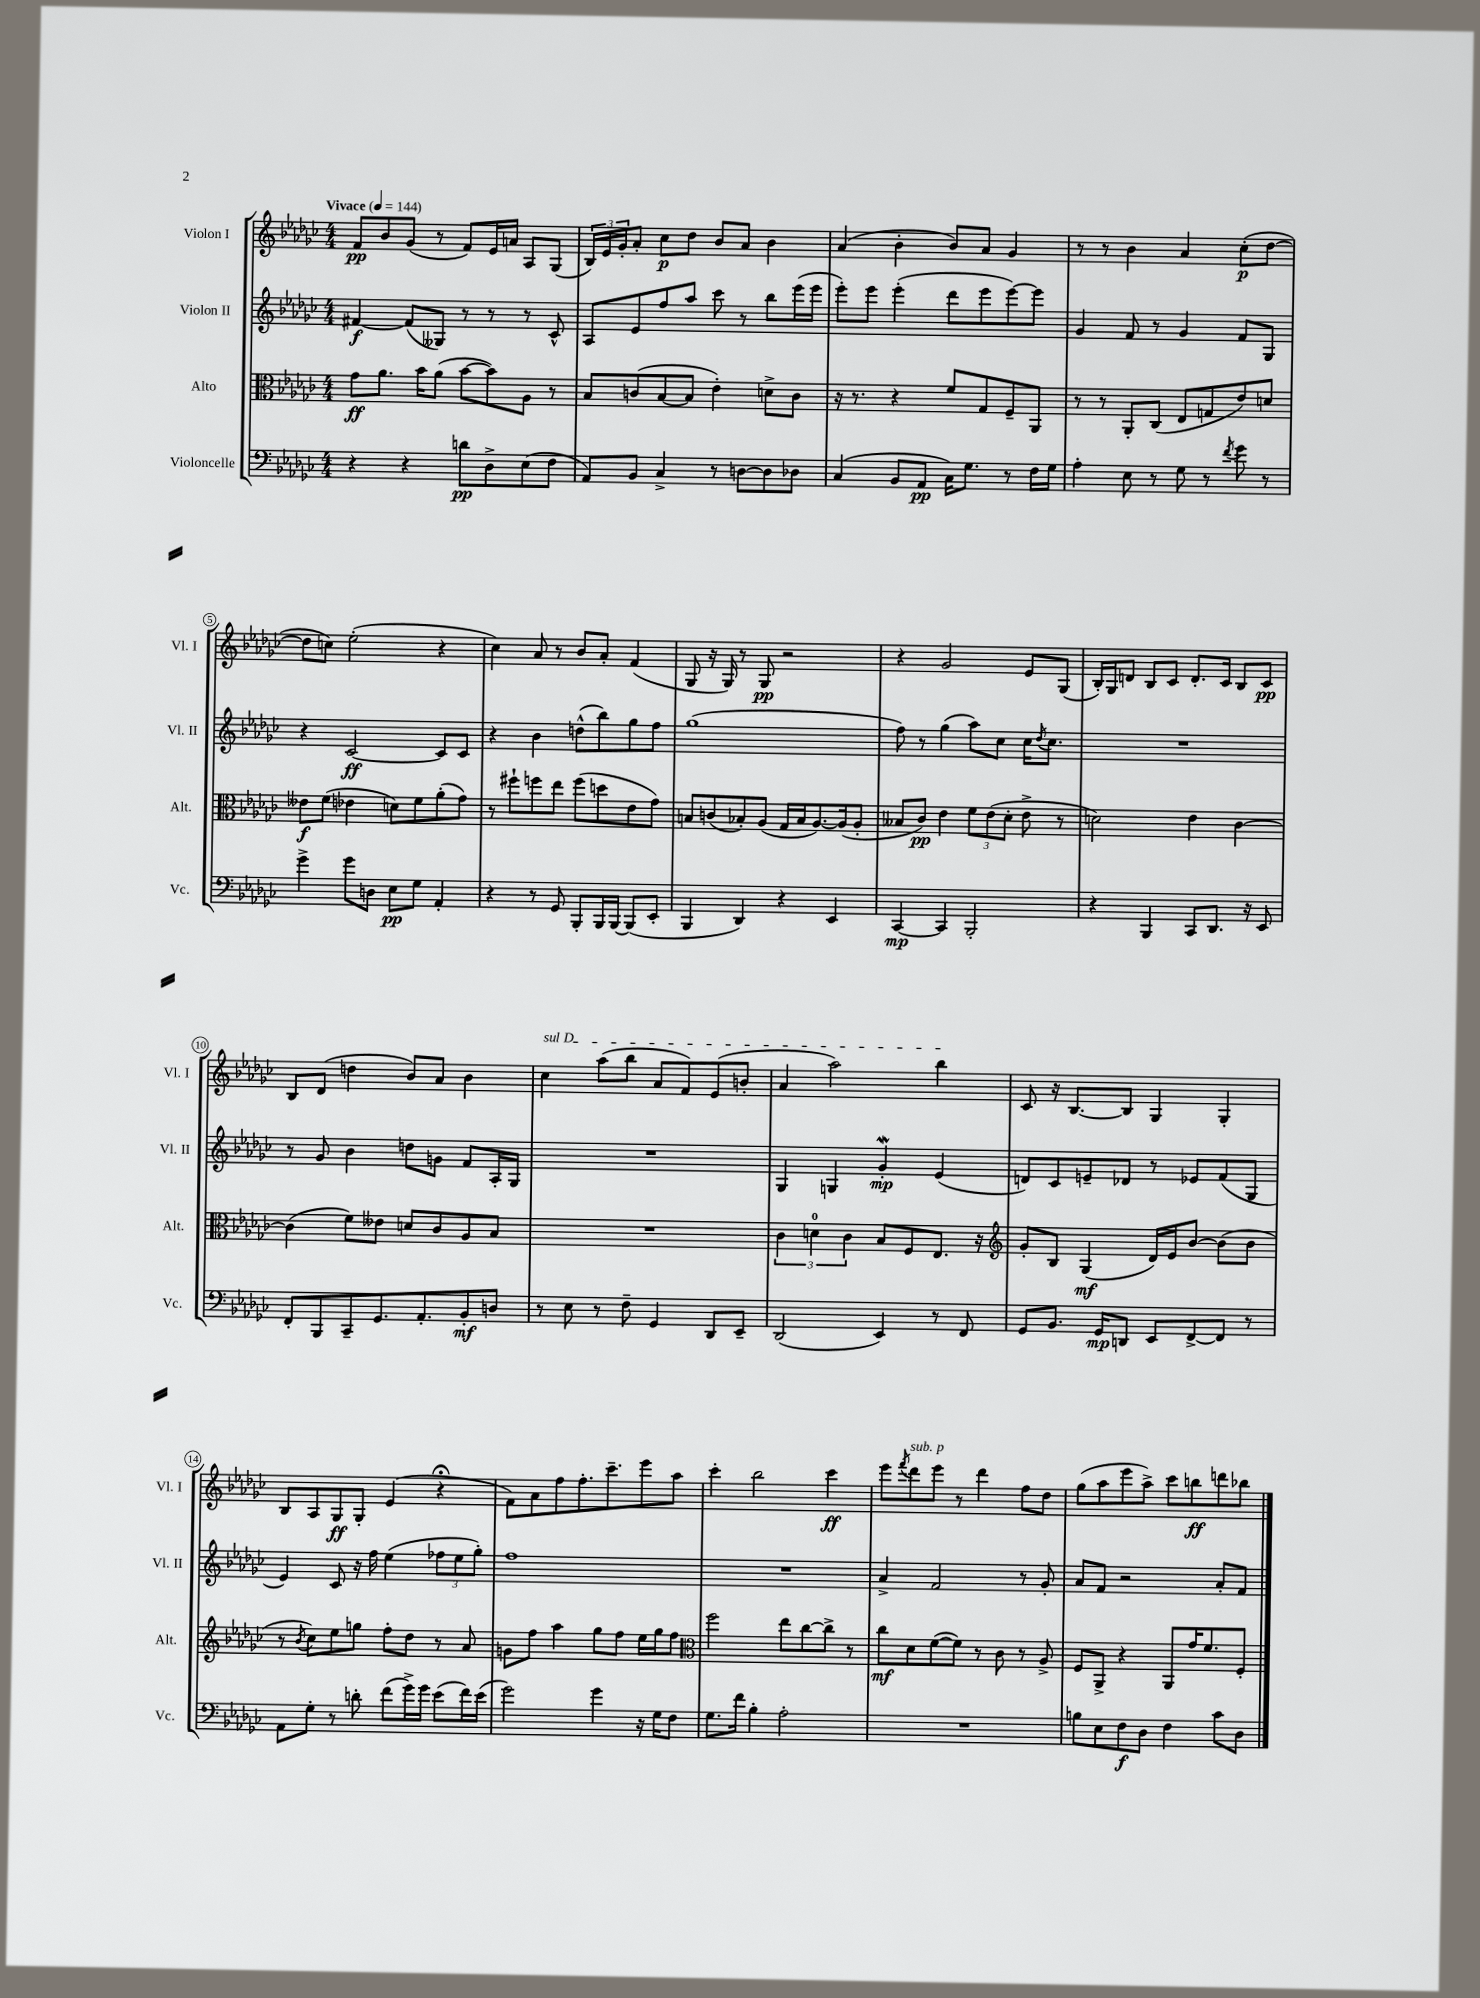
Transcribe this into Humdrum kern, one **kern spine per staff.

**kern	**kern	**kern	**kern
*staff4	*staff3	*staff2	*staff1
*clefF4	*clefC3	*clefG2	*clefG2
*k[b-e-a-d-g-c-]	*k[b-e-a-d-g-c-]	*k[b-e-a-d-g-c-]	*k[b-e-a-d-g-c-]
*M4/4	*M4/4	*M4/4	*M4/4
*MM144	*MM144	*MM144	*MM144
4r	8g-\L	[4f#/	8f/L
.	8.a-\J	.	8b-/
4r	.	(8f#/]L	(8g-/J
.	16b-\LK	.	.
.	(8a-\J	8G--/J)	8r
8d\L	[8b-\L	8r	8f/L)
8D-^\	8b-\])	8r	16e-/L
.	.	.	16a/JJ
(8E-\	8A-\J	8r	8A-/L
8F\J	8r	8c-^^/	(8G-/J
=	=	=	=
8AA-/L)	8B-/L	8A-/L	24B-/LL)
.	.	.	24e-/
.	.	.	24g-'/J
8BB-/J	(8c/	8e-/	8a-'/J
4C-^/	[8B-/	8ff/	8cc-\L
.	8B-/]J	8aa-/J	8dd-\J
8r	4e-'\)	8ccc-\	8b-/L
[8D\L	.	8r	8a-/J
8D\]	8d^\L	8bb-\L	4b-\
8D-\J	8c\J	(16eee-\L	.
.	.	16eee-\JJ	.
=	=	=	=
(4C-/	16r	8eee-'\L)	(4a-/
.	8.r	.	.
.	.	8eee-\J	.
8BB-/L	4r	(4eee-'\	4b-'\
8AA-/J	.	.	.
16C-\LK)	8f/L	8ddd-\L	8b-/L)
8.G-\J	.	.	.
.	8G-/	8eee-\	8a-/J
8r	8F~/	[8eee-\)	4g-/
16F\LL	8AA-/J	8eee-\]J	.
16G-\JJ	.	.	.
=	=	=	=
4A-'\	8r	4g-/	8r
.	8r	.	8r
8E-\	8AA-'/L	8f/	4b-\
8r	(8C-/J	8r	.
8G-\	8E-/L	4g-/	4a-/
8r	8G/	.	.
8qf/	.	.	.
8g-\	8e-/)	8f/L	(8cc-'\L
8r	8d/J	8G-/J	[8dd-\J
=	=	=	=
4g-^\	8e--\L	4r	8dd-\]L
.	(8f\J	.	8cc\J)
8g-\L	4e-\	[2c-/	(2ee-'\
8D\J	.	.	.
8E-\L	8d\L)	.	.
8G-\J	8f\	.	.
4AA-'/	(8a-'\	8c-/]L	4r
.	8g-\J)	8c-/J	.
=	=	=	=
4r	8r	4r	4cc-\)
.	8ff#`\L	.	.
8r	8ff\	4b-\	8a-/
8GG-/	8ee-\J	.	8r
8BBB-'/L	(8ff\L	(8dd^^\L	8b-/L
16BBB-/L	8dd\	8bb-\)	8a-'/J
[16BBB-/JJ	.	.	.
(8BBB-/]L	8e-\	8gg-\	(4f/
8EE-'/J	8g-\J)	8ff\J	.
=	=	=	=
4BBB-/	8B/L	(1gg-	8G-/
.	(8c/	.	16r
.	.	.	16G-/)
4DD-/)	8B-'/)	.	8r
.	(8A-/J	.	8G-/
4r	16G-/LL	.	2r
.	16B-/J	.	.
.	[8.A-/)	.	.
4EE-/	.	.	.
.	(16A-/]k	.	.
.	8A-'/J	.	.
=	=	=	=
[4CC-/	8B--/L	8ff\)	4r
.	8c-/J)	8r	.
4CC-/]	4e-\	(4gg-\	2g-/
2BBB-'/	12f\L	8aa-\L)	.
.	(12e-\	.	.
.	.	8cc-\J	.
.	12d-'\J	.	.
.	8e-^\	16cc-\LK	8e-/L
.	.	8qdd-/	.
.	.	8.cc-\J	.
.	8r	.	(8G-/J
=	=	=	=
4r	2d\)	1r	16B-'/LL)
.	.	.	16G-/J
.	.	.	8d/J
4BBB-/	.	.	8B-/L
.	.	.	8c-/J
8CC-/L	4e-\	.	8.d'/L
8.DD-/J	.	.	.
.	.	.	16c-/Jk
.	[4c-\	.	8B-/L
16r	.	.	.
8EE-/	.	.	8c-/J
=	=	=	=
8FF'/L	(4c-\]	8r	8B-/L
8BBB-/	.	8g-/	(8d-/J
8CC-~/	8f\L)	4b-\	4dd\
8.GG-/	8e--\J	.	.
.	8d/L	8dd\L	8b-/L)
8.AA-'/	.	.	.
.	8c-/	8g\J	8a-/J
8BB-'/	8A-/	8f/L	4b-\
8D/J	8B-/J	16A-'/L	.
.	.	16G-/JJ	.
=	=	=	=
8r	1r	1r	4cc-\
8E-\	.	.	.
8r	.	.	(8aa-\L
8F~\	.	.	8bb-\J
4GG-/	.	.	8a-/L
.	.	.	8f/)
8DD-/L	.	.	(8e-/
8EE-~/J	.	.	8b'/J
=	=	=	=
(2DD-/	6c-\	4G-/	4a-/
.	6d\	.	.
.	.	4G/	2aa-\)
.	6c-\	.	.
4EE-/)	8B-/L	4g-'/	.
.	8F/	.	.
8r	8.E-/J	(4e-/	4bb-\
8FF/	.	.	.
.	16r	.	.
=	=	=	=
*	*clefG2	*	*
8GG-/L	8g-'/L	8d/L)	8c-/
8.BB-/J	8B-/J	8c-/	16r
.	.	.	[8.B-/L
.	(4G-/	8e~/	.
16GG-/LK	.	.	.
8DD/J	.	8d-/J	8B-/]J
8EE-/L	16d-/LL)	8r	4G-/
.	16e-/J	.	.
[8FF^/	[8b-/J	8e-/L	.
8FF/]J	(8b-\]L	(8f/	4G-'/
8r	8b-\J	8G-/J	.
=	=	=	=
8AA-\L	8r	4e-/)	8B-/L
.	8qb-/	.	.
8G-'\J	8cc-\L)	.	8A-/
8r	8ee-\	8c-/	8G-/
8d'\	8gg\J	16r	8G-'/J
.	.	16ff\	.
(8f\L	8ff'\L	(4ee-\	(4e-/
16g-^\L)	8dd-\J	.	.
16g-\JJ	.	.	.
(8e-\L	8r	12ff-\L	4r;
.	.	12ee-\	.
16f\L)	8a-/	.	.
.	.	12gg-'\J)	.
(16e-\JJ	.	.	.
=	=	=	=
2g-\)	8g\L	1ff	8f\L)
.	8ff\J	.	8a-\
.	4aa-\	.	8ff\
.	.	.	8.ff'\
4g-\	8gg-\L	.	.
.	.	.	8.ccc-~\
.	8ff\J	.	.
16r	16ee-\LL	.	8eee-\
16G-\LK	16gg-\J	.	.
8F\J	8ff\J	.	8aa-\J
=	=	=	=
*	*clefC3	*	*
8.G-\L	2ff\	1r	4ccc-'\
16f\Jk	.	.	.
4B-'\	.	.	2bb-\
2A-'\	8ee-\L	.	.
.	[8cc-\	.	.
.	8cc-^\]J	.	4ccc-\
.	8r	.	.
=	=	=	=
1r	8cc-\L	4a-^/	8eee-\L
.	.	.	8qfff/
.	8d-\	.	8ddd-\
.	([8f\	2f/	8eee-\J
.	8f\]J)	.	8r
.	8r	.	4ddd-\
.	8c-\	.	.
.	8r	8r	8ff\L
.	8A-^/	8g-'/	8dd-\J
=	=	=	=
8B\L	8F/L	8a-/L	(8gg-\L
8E-\	8AA-^/J	8f/J	8aa-\
8F\	4r	2r	8eee-\
8D-\J	.	.	8aa-^\J)
4F\	8AA-/L	.	8ccc-\L
.	16g-/K	.	8bb\
.	8.f/	.	.
8c-\L	.	8a-'/L	8ddd\
8D-\J	8F'/J	8f/J	8bb-\J
==	==	==	==
*-	*-	*-	*-
